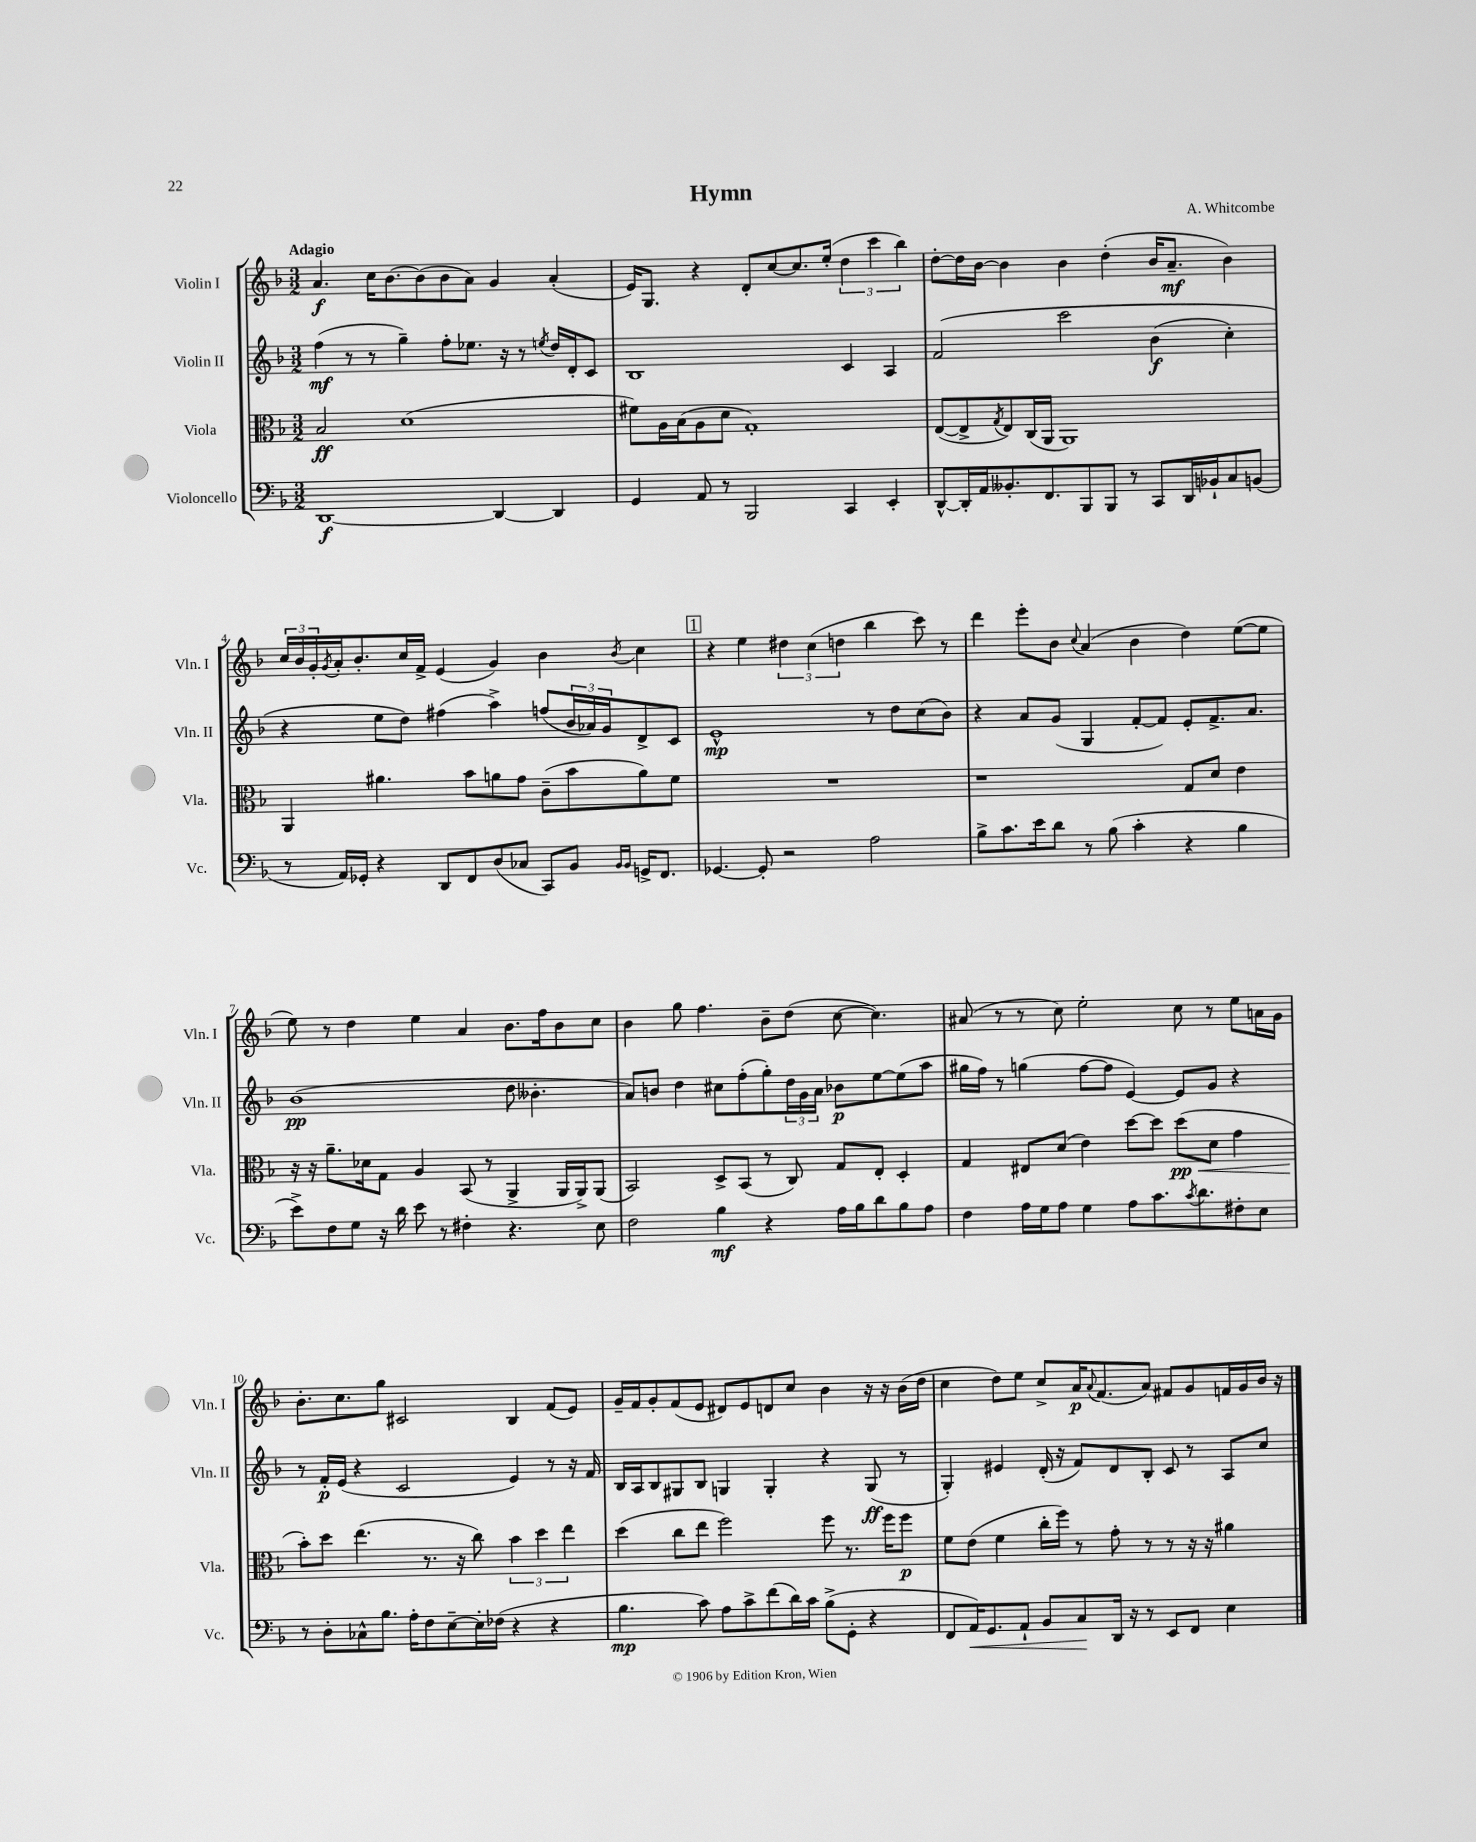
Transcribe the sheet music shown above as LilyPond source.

\header { title = "Hymn" composer = "A. Whitcombe" }
<<
\new StaffGroup <<
\new Staff = "s0" \with { instrumentName = "Violin I" shortInstrumentName = "Vln. I" } {
    \clef treble \key f \major \numericTimeSignature \time 3/2 \tempo "Adagio"
    a'4.\f c''16 bes'8.~ bes'8( bes'8 a'8) g'4 a'4-.( |
    e'16) g8. r4 d'8-. c''8~ c''8. e''16-.( \tuplet 3/2 { d''4 c'''4 bes''4) } |
    d''8~-. d''16 bes'16~ bes'4 bes'4 d''4-.( bes'16 a'8.--\mf bes'4) |
    \tuplet 3/2 { c''16 bes'16 g'16-. } \acciaccatura { g'8 } a'16-. bes'8.-. c''16 f'16-> e'4( g'4) bes'4 \acciaccatura { bes'8 } c''4 |
    \mark \markup { \box "1" } r4 e''4 \tuplet 3/2 { dis''4 c''4( d''4 } bes''4 c'''8) r8 |
    d'''4 e'''8-. bes'8 \appoggiatura { c''8 } a'4( bes'4 d''4) e''8~( e''8 |
    e''8) r8 d''4 e''4 a'4 bes'8. f''16 bes'8 c''8 |
    bes'4 g''8 f''4. bes'8-- d''8( c''8~ c''4.) |
    ais'8( r8 r8 c''8) e''2-. c''8 r8 e''8 a'16 g'16 |
    bes'8.-. c''8. g''8 cis'2 bes4 f'8( e'8) |
    g'16-- f'16 g'8-. f'8( e'8 dis'8) e'8 d'8 c''8 bes'4 r16 r16 bes'16( d''16 |
    c''4 d''8) e''8 c''8-> a'16\p \appoggiatura { a'8 } f'8.( a'8) fis'8 g'8 f'16 g'16 bes'16 r16 \bar "|." |
}
\new Staff = "s1" \with { instrumentName = "Violin II" shortInstrumentName = "Vln. II" } {
    \clef treble \key f \major \numericTimeSignature \time 3/2
    f''4\mf( r8 r8 g''4--) f''8-. ees''8. r16 r8 \acciaccatura { e''8 } d''16 d'16-. c'8 |
    bes1 c'4 a4 |
    f'2\( c'''2 bes'4\f( c''4-.) |
    r4 e''8 d''8\) fis''4( a''4->) f''8( \tuplet 3/2 { bes'16 aes'16) g'16 } d'8-> c'8 |
    \mark \markup { \box "1" } e'1-^\mp r8 d''8 c''8( bes'8) |
    r4 a'8 g'8( g4 f'8~-. f'8) e'8-. f'8.-> a'8. |
    bes'1\pp( d''8 beses'4.-. |
    a'8) b'8 d''4 cis''8 f''8-.( g''8-.) \tuplet 3/2 { d''16 g'16 a'16 } bes'8\p e''8~ e''8( a''8 |
    gis''16 f''16) r8 g''4( f''8~ f''8 e'4~) e'8 g'8 r4 |
    r8 f'16-.\p e'16( r4 c'2 e'4) r8 r16 f'16 |
    bes16 a16 bes8 gis8 bes8 g4 g4-. r4 g8\ff( r8 |
    g4-.) eis'4 d'16-.( r16 f'8) d'8 bes8-. c'8 r8 a8 c''8 \bar "|." |
}
\new Staff = "s2" \with { instrumentName = "Viola" shortInstrumentName = "Vla." } {
    \clef alto \key f \major \numericTimeSignature \time 3/2
    bes2\ff d'1( |
    fis'8) a16 bes16( a8 d'8 g1-.) |
    e8~( e8-> \acciaccatura { g8 } e8) c16( a,16 a,1) |
    a,4 ais'4. bes'8 a'8 g'8 c'8--( bes'8 a'8) f'8 |
    \mark \markup { \box "1" } R1. |
    r1 g8 d'8 e'4 |
    r16 r16 a'8.-- des'16 g8 a4 bes,8( r8 a,4-> a,16 a,16->) a,8( |
    bes,2) d8-> bes,8( r8 c8) g8 e8-. d4-. |
    g4 eis8 d'8( e'4) d''8~ d''8 d''8\pp\<( d'8 g'4 |
    bes'8-.\!) d''8 e''4.( r8. r16 c''8) \tuplet 3/2 { bes'4 d''4 e''4 } |
    d''4( c''8 e''8 f''2) f''8 r8. f''16 f''8\p |
    f'8 e'8( f'4 c''16-. f''16) r8 g'8-. r8 r8 r16 r16 ais'4 \bar "|." |
}
\new Staff = "s3" \with { instrumentName = "Violoncello" shortInstrumentName = "Vc." } {
    \clef bass \key f \major \numericTimeSignature \time 3/2
    d,1~\f d,4~ d,4 |
    g,4 a,8 r8 bes,,2 c,4 e,4-. |
    d,8~-^ d,16-. a,16 beses,8.-. f,8. bes,,8 bes,,8 r8 c,8 d,16 bes,16-! c8 b,8( |
    r8 a,16) ges,16-. r4 d,8 f,8 d8( ces8 c,8) bes,8 \grace { bes,16 bes,16 } g,16-> f,8. |
    \mark \markup { \box "1" } ges,4.~ ges,8-. r2 a2 |
    bes8-> c'8. e'16 d'8 r8 bes8( c'4-. r4 bes4 |
    e'8->) f8 g8 r16 d'16 e'8 r8 fis4-. r4. e8 |
    f2 bes4\mf r4 a16 bes16 d'8 bes8 a8 |
    f4 a16 g16 a8 g4 a8 c'8. \acciaccatura { c'8 } d'8. fis8-. e8 |
    r8 d8-. ces8-^ bes8. a16-. f8 e8~-- e16-. fes16( r4 r4 |
    bes4.\mp c'8) a8 c'8-> f'8( d'16) c'16 bes8->( g,8-. r4 |
    f,8 a,16\<) g,8. a,8-! bes,8 c8\! d,16 r16 r8 e,8 f,8 e4 \bar "|." |
}
>>
>>
